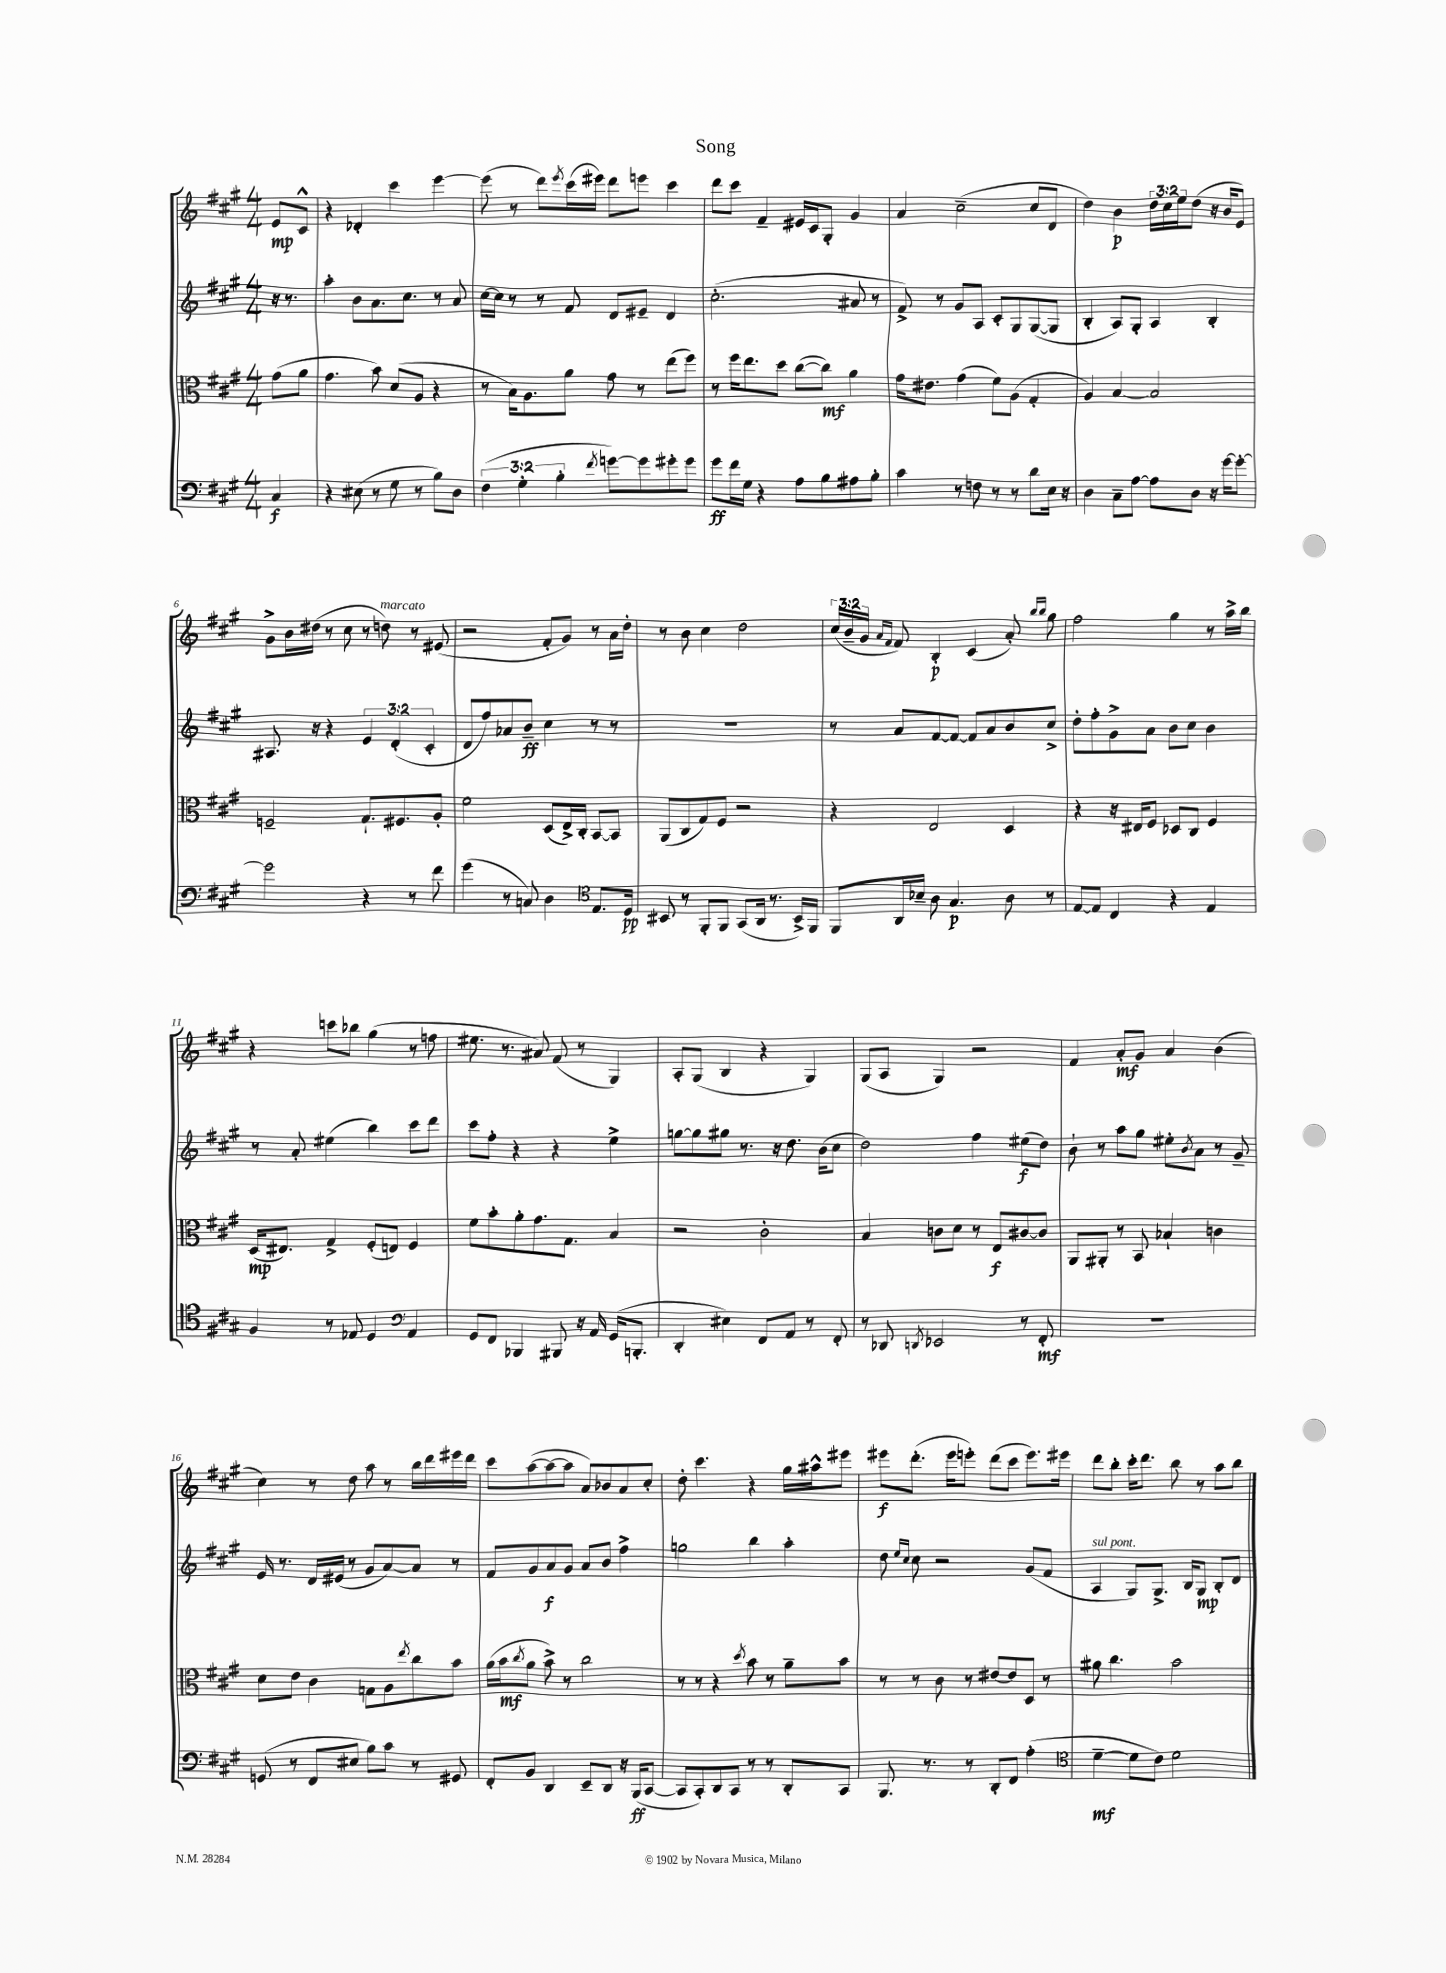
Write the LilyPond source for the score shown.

\header { title = "Song" }
<<
\new StaffGroup <<
\new Staff = "s0" {
    \clef treble \key a \major \numericTimeSignature \time 4/4 \override Staff.TupletNumber.text = #tuplet-number::calc-fraction-text \partial 4
    e'8\mp cis'8-^ |
    r4 des'4-. cis'''4 e'''4~ |
    e'''8( r8 d'''8) \acciaccatura { e'''8 } cis'''16( eis'''16) d'''8 e'''8 cis'''4 |
    d'''8 cis'''8 fis'4-- eis'16 cis'16 gis8-. gis'4 |
    a'4 cis''2--( cis''8 d'8 |
    d''4) b'4\p \tuplet 3/2 { d''16 cis''16 e''16 } d''8( r16 b'16 e'8) |
    gis'8-> b'16 dis''16( r8 cis''8 r8 d''8^\markup { \italic "marcato" }) r8 eis'8( |
    r2 fis'8-. gis'8) r8 a'16 d''16-. |
    r8 b'8 cis''4 d''2 |
    \tuplet 3/2 { cis''16( b'16-- gis'16 } \grace { a'16 fis'16 } fis'8) b4-.\p cis'4( a'8-.) \grace { b''16 b''16 } gis''8 |
    fis''2 gis''4 r8 a''16-> b''16 |
    r4 c'''8 bes''8 gis''4( r8 f''8 |
    eis''8. r8. ais'8) fis'8( r8 gis4) |
    a8-. gis8( b4 r4 gis4) |
    gis8( a8 gis4) r2 |
    fis'4 a'8-.\mf gis'8 a'4 b'4( |
    cis''4) r8 d''8 a''8 r8 b''16 d'''16 eis'''16 d'''16 |
    cis'''8 a''8~( a''8~ a''8 a'8) bes'8 a'8 cis''8-. |
    d''8-. cis'''4. r4 gis''16 ais''16-^ eis'''8 |
    eis'''8\f d'''8.-.( eis'''16 e'''8-.) d'''8( cis'''8 e'''8.) eis'''16 |
    d'''8 b''8-. cis'''16-. d'''8. b''8 r8 a''8 b''8 \bar "|." |
}
\new Staff = "s1" {
    \clef treble \key a \major \numericTimeSignature \time 4/4 \override Staff.TupletNumber.text = #tuplet-number::calc-fraction-text \partial 4
    r16 r8. |
    a''4-. b'8 a'8. cis''8. r8 a'8 |
    cis''16~ cis''16 r8 r8 fis'8 d'8 eis'8-- d'4 |
    cis''2.-.( ais'8 r8 |
    fis'8->) r8 gis'8 a8 cis'8-. gis8 gis8~( gis8 |
    b4-. a8) gis8-. a4 b4-. |
    ais8. r16 r4 \tuplet 3/2 { e'4 d'4-.( cis'4-. } |
    d'8 fis''8) aes'8 b'8--\ff cis''4 r8 r8 |
    R1 |
    r8 a'8 fis'8~ fis'8~ fis'8 a'8 b'8 cis''8-> |
    d''8-. fis''8-. gis'8-> a'8 b'8 cis''8 b'4 |
    r8 a'8-. eis''4( b''4) cis'''8 d'''8 |
    cis'''8 fis''8-. r4 r4 e''4-> |
    g''8~ g''8 gis''8 r8. r16 d''8. b'16( cis''8 |
    d''2) fis''4 eis''8\f( d''8) |
    b'8-! r8 a''8 gis''8 eis''8-. \acciaccatura { b'8 } a'8 r8 gis'8-- |
    e'16 r8. d'16 eis'16( r8 gis'8 a'8~) a'8 r8 |
    fis'8 gis'8 a'8\f gis'8 a'8 b'8 fis''4-> |
    g''2 b''4 a''4-. |
    d''8 \grace { e''16 cis''16 } cis''8 r2 gis'8( fis'8 |
    a4^\markup { \italic "sul pont." } gis8) gis8.-> b16 gis8\mp b8-. d'8 \bar "|." |
}
\new Staff = "s2" {
    \clef alto \key a \major \numericTimeSignature \time 4/4 \partial 4
    gis'8( a'8 |
    gis'4. b'8) d'8( a8 r4 |
    r8 b16) a8. a'8 gis'8 r8 e''8( fis''8) |
    r8 fis''16 e''8. d''8 cis''8~( cis''8\mf) a'4 |
    gis'16 eis'8. gis'4( fis'8) a8( gis4-. |
    a4) b4~ b2 |
    f2-- gis8.-! fis8. a8-. |
    fis'2 d8( e16->) cis16-. b,8~ b,8 |
    a,8( cis8 gis8) fis8 r2 |
    r4 e2 d4 |
    r4 r16 eis16 fis8 des8 cis8 fis4 |
    d16\mp( eis8.) gis4-> fis8-.( e8) fis4 |
    fis'8 b'8-. a'8-. gis'8. gis8. b4 |
    r2 cis'2-. |
    b4 c'8 d'8 r8 e8\f cis'8~ cis'8 |
    a,8 ais,8-. r8 b,8 bes4-! c'4 |
    d'8 e'8 cis'4 g8 a8 \acciaccatura { e''8 } cis''8 b'8 |
    a'16( b'16\mf \acciaccatura { cis''8 } a'8 b'8->) r8 cis''2 |
    r8 r8 r4 \acciaccatura { d''8 } b'8 r8 a'8-- b'8 |
    r8 r8 cis'8 r8 eis'8~ eis'8 d8 r8 |
    ais'8 cis''4. b'2 \bar "|." |
}
\new Staff = "s3" {
    \clef bass \key a \major \numericTimeSignature \time 4/4 \override Staff.TupletNumber.text = #tuplet-number::calc-fraction-text \partial 4
    cis4\f |
    r4 eis8( r8 gis8 r8 b8) d8 |
    \tuplet 3/2 { fis4( gis4-. b4-. } \acciaccatura { fis'8 } g'8~) g'8 gis'8-. gis'8 |
    gis'8\ff fis'16 gis16 r4 a8 b8 ais8 b8-. |
    cis'4 r8 f8 r8 r8 d'8 e16 r16 |
    d4 cis8-- a8~ a8 d8 r16 gis'16~ gis'8~-. |
    gis'2 r4 r8 fis'8 |
    gis'4( r8 c8) d4 \clef tenor e8. d16\pp |
    bis,8 r8 fis,8-. fis,8 gis,8( a,16 r8. bis,16->) fis,16 |
    fis,8 a,16 bes16-- a8 gis4.\p a8 r8 |
    e8~ e8 cis4 r4 e4 |
    fis4 r8 ees8 d4 \clef bass a,4 |
    gis,8 fis,8 bes,,4 bis,,8 r16 a,16 gis,16( b,,8.-. |
    d,4-. eis4) fis,8 a,8 r8 fis,8-. |
    r8 des,8 \acciaccatura { d,8 } ees,2 r8 fis,8-.\mf |
    R1 |
    g,8( r8 fis,8 eis8 b8) cis'8 r8 gis,8 |
    fis,8-. b,8 d,4 e,8-- d,8 r16 b,,16\ff( cis,8~ |
    cis,8 cis,8-.) d,8 cis,8 r8 r8 d,8-. cis,8 |
    b,,8. r8. r8 d,8-. fis,8 a4-.( |
    \clef tenor d'4~--\mf d'8 cis'8) d'2 \bar "|." |
}
>>
>>
